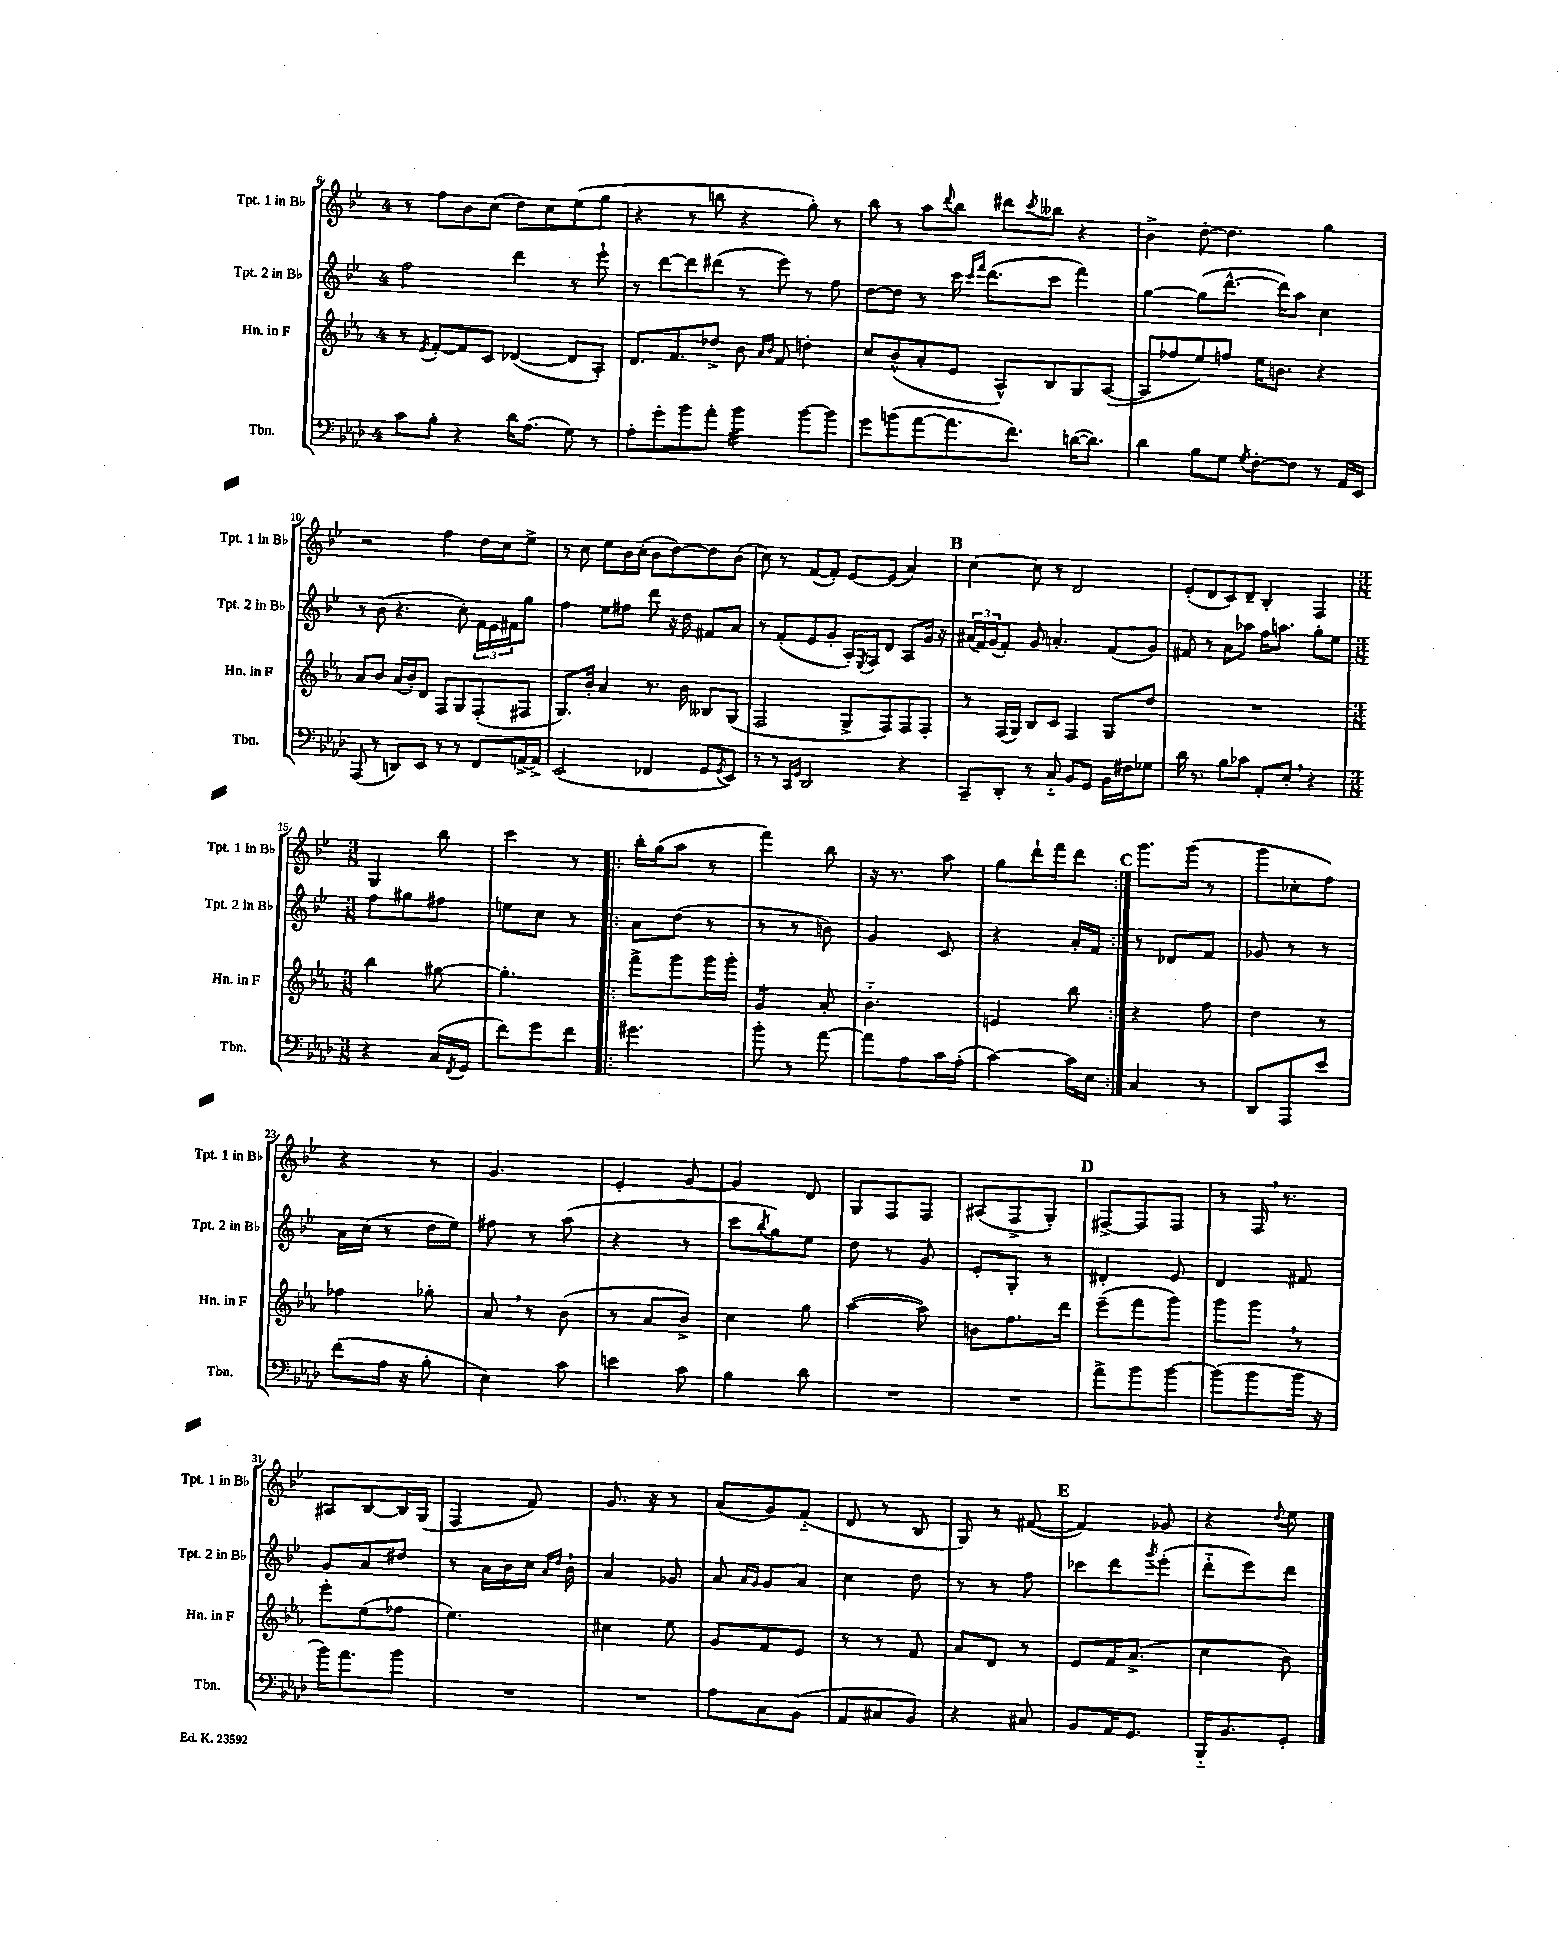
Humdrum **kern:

**kern	**kern	**kern	**kern
*part4	*part3	*part2	*part1
*staff4	*staff3	*staff2	*staff1
*I"Tbn.	*I"Hn. in F	*I"Tpt. 2 in B♭	*I"Tpt. 1 in B♭
*I'Tbn.	*I'Hn. in F	*I'Tpt. 2 in B♭	*I'Tpt. 1 in B♭
*clefF4	*clefG2	*clefG2	*clefG2
*k[b-e-a-d-]	*k[b-e-a-]	*k[b-e-]	*k[b-e-]
*M4/4	*M4/4	*M4/4	*M4/4
=6	=6	=6	=6
8c\L	8r	2ff\	8r
.	8qe-/	.	.
8B-'\J	[8f'/L	.	8ff\L
4r	8f/]	.	8b-\
.	8c/J	.	(8cc\J
16d-\KL	([4d-X/	4ddd\	8dd\L)
(8.A-\J	.	.	.
.	.	.	8cc\
8G\)	8d-/L]	8r	(8ee-\
8r	8A-'/J)	8eee-`\	8gg\J
=7	=7	=7	=7
8A-'\L	8.d/L	8r	4r
8g'\	.	[8ddd\L	.
.	8.f/	.	.
8b-\	.	8ddd\]	8r
8a-'\J	8dd-X^/J	(8ddd#X\J	8bbn\
*tremolo	*	*	*
32b-\LLL	8b-\	8r	4r
32b-\	.	.	.
32b-\	.	.	.
32b-\	.	.	.
.	16qqa-/LL	.	.
.	16qqb-/JJ	.	.
32b-\	8f/	8eee-\)	.
32b-\	.	.	.
32b-\	.	.	.
32b-\JJJ	.	.	.
*Xtremolo	*	*	*
[8b-\L	4ddn'\	8r	8gg'\)
8b-\J]	.	8ff\	8r
=8	=8	=8	=8
8g\L	8cc/L	[8dd\L	8bb-\
(8bn\	(8b-^^/	8dd\J]	8r
[8a-\	8a-'/	8r	8aa\L
.	.	.	8qqddd/
8.a-\]	8e-/J	16ccc\	8bb-\J
.	.	16qqccc/LL	.
.	.	16qqfff/JJ	.
.	.	(8.ddd\L	.
.	8A-^^/L)	.	8ddd#X\L
8.f\J)	.	.	.
.	.	.	8qccc/
.	8B-/	8ccc\J	8bb--X\J
([16dn\KL	8G/	4fff\)	4r
8.d\J])	.	.	.
.	([8A-/J	.	.
=9	=9	=9	=9
4d-\	8A-/L]	[4gg\	4b-^\
.	8ff-X/	.	.
8B-\L	8ee-/)	(8gg\L]	[8dd'\
8G\J	8ffn/J	[8.ddd^^\J	4.dd\]
8qG/	.	.	.
[8F'\L	16ee-\KL	.	.
.	8.bn\J	16ddd\KL])	.
8F\J]	.	8aa\J	.
8r	4r	4cc\	4gg\
16AA-/LL	.	.	.
16EE-/JJ	.	.	.
!!LO:LB:g=z
=10	=10	=10	=10
(8AAA-/	8a-/L	8r	2r
8r	8b-/J	(8b-\	.
8DDn/L)	(16a-/LL	4.r	.
.	16b-'/J)	.	.
8EE-/J	8d/J	.	.
8r	8F/L	.	4ff\
8r	8G/	8cc'\)	.
8FF/L	(8F'/	24f\LL	16dd\LL
.	.	24e-\	.
.	.	.	16cc\J
.	.	24f#X\J	.
[16AAn^/L	8F#X/J	8gg\J	8ee-^\J
16AA^/JJ]	.	.	.
=11	=11	=11	=11
(2EE-/	8.G/L)	4ff\	8r
.	.	.	8cc\
.	16b-'/Jk	.	.
.	4a-/	8ee-\L	8ee-\L
.	.	8ff#X\J	16b-\L
.	.	.	(16cc'\JJ
4FF-X/	8.r	8ddd\	8b-\L
.	.	16r	[8dd\)
.	16b-\	16dd\	.
8GG/L	8B--X/L	8f#X/L	8dd\]
8qGG/	.	.	.
8EE-/J)	(8G/J	8a/J	(8b-\J
=12	=12	=12	=12
8r	2F/	8r	8cc\)
8r	.	(8f'/L	8r
16qqCC/LL	.	.	.
16qqGG/JJ	.	.	.
2DD-/	.	8e-/	([8f/L
.	.	8g'/J	8f'/J])
.	8G^/L	16A'/LL)	[8e-/L
.	.	8qE-/	.
.	.	16F/J	.
.	8F/)	8d/J	(8e-/J]
4r	8F/	8A/L	4a/)
.	8F'/J	16g/Jk	.
.	.	16r	.
!!LO:REH:place=s1:t=B
=13	=13	=13	=13
8CC~/L	8r	(24a#X/LL	[4cc\
.	.	24f/)	.
.	.	(24g/J	.
8DD-'/J	(16F/LL	8f'/J)	.
.	16G/JJ)	.	.
8r	8B-/L	8g/	8cc\]
8C/	8c/J	4.an'/	8r
8BB-/L	4F/	.	2d/
8GG/J	.	.	.
16BB-\LL	8G/L	(8f/L	.
16F#X\J	.	.	.
8G-X\J	8dd/J	8g/J)	.
=14	=14	=14	=14
16d-\	1r	8f#X/	(8e-'/L
8.r	.	.	.
.	.	8r	8d/
8B-\L	.	8a\L	8c/)
8c-X\J	.	8aa-X\J	8d~/J
8AA-'/L	.	16ff\KL	4B-'/
.	.	8.aan\J	.
8E-',/J	.	.	.
4r	.	8gg'\L	4F/
.	.	8ee-\J	.
!!LO:LB:g=z
=15	=15	=15	=15
*M3/8	*M3/8	*M3/8	*M3/8
4r	4bb-\	8ff\L	4G/
.	.	8gg#X\	.
(16C/LL	[8gg#X\	8ff#X\J	8bb-\
8qFF/	.	.	.
16GG/JJ	.	.	.
=16	=16	=16	=16
8f\L)	4.gg#'\]	8een\L	4ccc\
8g\	.	8cc\J	.
8f\J	.	8r	8r
=17!|:	=17!|:	=17!|:	=17!|:
4.g#X\	8fff^\L	8a\L	16bb-'\LL
.	.	.	(16gg\J
.	8ggg\	(8dd\J	8aa\J
.	16ggg\L	8r	8r
.	16ggg'\JJ	.	.
=18	=18	=18	=18
*	*tremolo	*	*
8b-'\	8g/L	8r	4fff\)
8r	8g/J	8r	.
*	*Xtremolo	*	*
[8a-\	8a-'/	8bn\)	8bb-\
=19	=19	=19	=19
8a-\L]	4.b-\	4g/	16r
.	.	.	8.r
8A-\	.	.	.
16c\L	.	8c/	8aa\
(16A-'\JJ	.	.	.
=20	=20	=20	=20
[4c\)	4en/	4r	8gg\L
.	.	.	16ddd`\L
.	.	.	16fff\J
16c\LL]	8bb-\	16a'/LL	8ddd\J
16E-\JJ	.	16f/JJ	.
!!LO:REH:place=s1:t=C
=21:|!	=21:|!	=21:|!	=21:|!
4C/	4r	8r	8.ggg\L
.	.	8d-X/L	.
.	.	.	(16ggg\Jk
8r	8ff\	8f/J	8r
=22	=22	=22	=22
8DD-/L	4dd\	8g-X/	8ggg\L
8AAA-/	.	8r	8cc-X'\
8e-/J	8r	8r	8ff\J)
!!LO:LB:g=z
=23	=23	=23	=23
(8f\L	4ff-X\	16a\LL	4r
.	.	(16cc\JJ	.
16A-\Jk	.	8r	.
16r	.	.	.
8B-'\	8gg-X'\	16dd\LL	8r
.	.	16ee-\JJ)	.
=24	=24	=24	=24
4E-\)	8a-,/	8ff#X\	4.g/
.	8r	8r	.
8c\	(8b-\	(8aa\	.
=25	=25	=25	=25
4en\	8r	4r	4e-'/
.	8a-/L	.	.
8c\	8b-^/J)	8r	[8g/
=26	=26	=26	=26
4B-\	4cc\	8ccc\L	4g/]
.	.	8qbb-/	.
.	.	8gg\)	.
8d-\	8gg\	8ee-\J	8d/
=27	=27	=27	=27
4.r	([4aa-\	8dd\	8G/L
.	.	8r	8F/
.	8aa-\])	8g/	8F/J
=28	=28	=28	=28
4.r	8bn\L	8e-'/L	(8A#X/L
.	8.ff\	8G'/J	8F^/
.	.	8r	8G'/J)
.	16ddd\Jk	.	.
!!LO:REH:place=s1:t=D
=29	=29	=29	=29
8a-^\L	(8eee-~\L	4d#X'/	[8F#X^/L
8b-\	8fff\	.	8F#/]
[8b-\J	8ggg\J)	8e-/	8F#/J
=30	=30	=30	=30
(8b-\L]	8ggg\L	4d/	8r
8b-\	8ggg,\J	.	16F,/
.	.	.	8.r
16b-\Jk	8r	8f#X/	.
16r	.	.	.
!!LO:LB:g=z
=31	=31	=31	=31
16b-\KL)	8eee-'\L	8g/L	8A#X/L
8.a-\	.	.	.
.	(8ee-\	8a/	[8B-/
8b-\J	8ff-X\J	8dd#X/J	16B-/L]
.	.	.	(16G/JJ
=32	=32	=32	=32
4.r	4.ee-\)	8r	4F/
.	.	16a\LL	.
.	.	16b-\	.
.	.	16cc\JJ	8f/)
.	.	16qqa/LL	.
.	.	16qqdd/JJ	.
.	.	16b-`\	.
=33	=33	=33	=33
4.r	4cc#X\	4a/	8.g/
.	.	.	16r
.	8ee-\	8g-X/	8r
=34	=34	=34	=34
8A-\L	8g/L	8a/	(8a/L
.	.	16qqa/LL	.
.	.	16qqg/JJ	.
8C\	8f/	8g/L	8g/)
(8BB-\J	8e-/J	8a/J	(8f/J
=35	=35	=35	=35
8AA-/L	8r	4cc\	8d/
8C#X/	8r	.	8r
8BB-/J)	8f/	8dd\	8B-/
=36	=36	=36	=36
4r	8a-/L	8r	8G/)
.	8d/J	8r	8r
8C#X/	8r	8ff\	([8f#X/
!!LO:REH:place=s1:t=E
=37	=37	=37	=37
8BB-/L	8e-/L	8ccc-X\L	4f#/])
16AA-/K	16f/K	8ddd\	.
8.GG/J	(8.a-^/J	.	.
.	.	8qggg/	.
.	.	(8eee-'\J	8g-X/
=38	=38	=38	=38
16BBB-/KL	4cc\	8ddd\L	4r
8.BB-/	.	.	.
.	.	8eee-\)	.
.	.	.	8qqdd/
8GG'/J	8b-\)	8ddd\J	8ee-\
==	==	==	==
*-	*-	*-	*-
